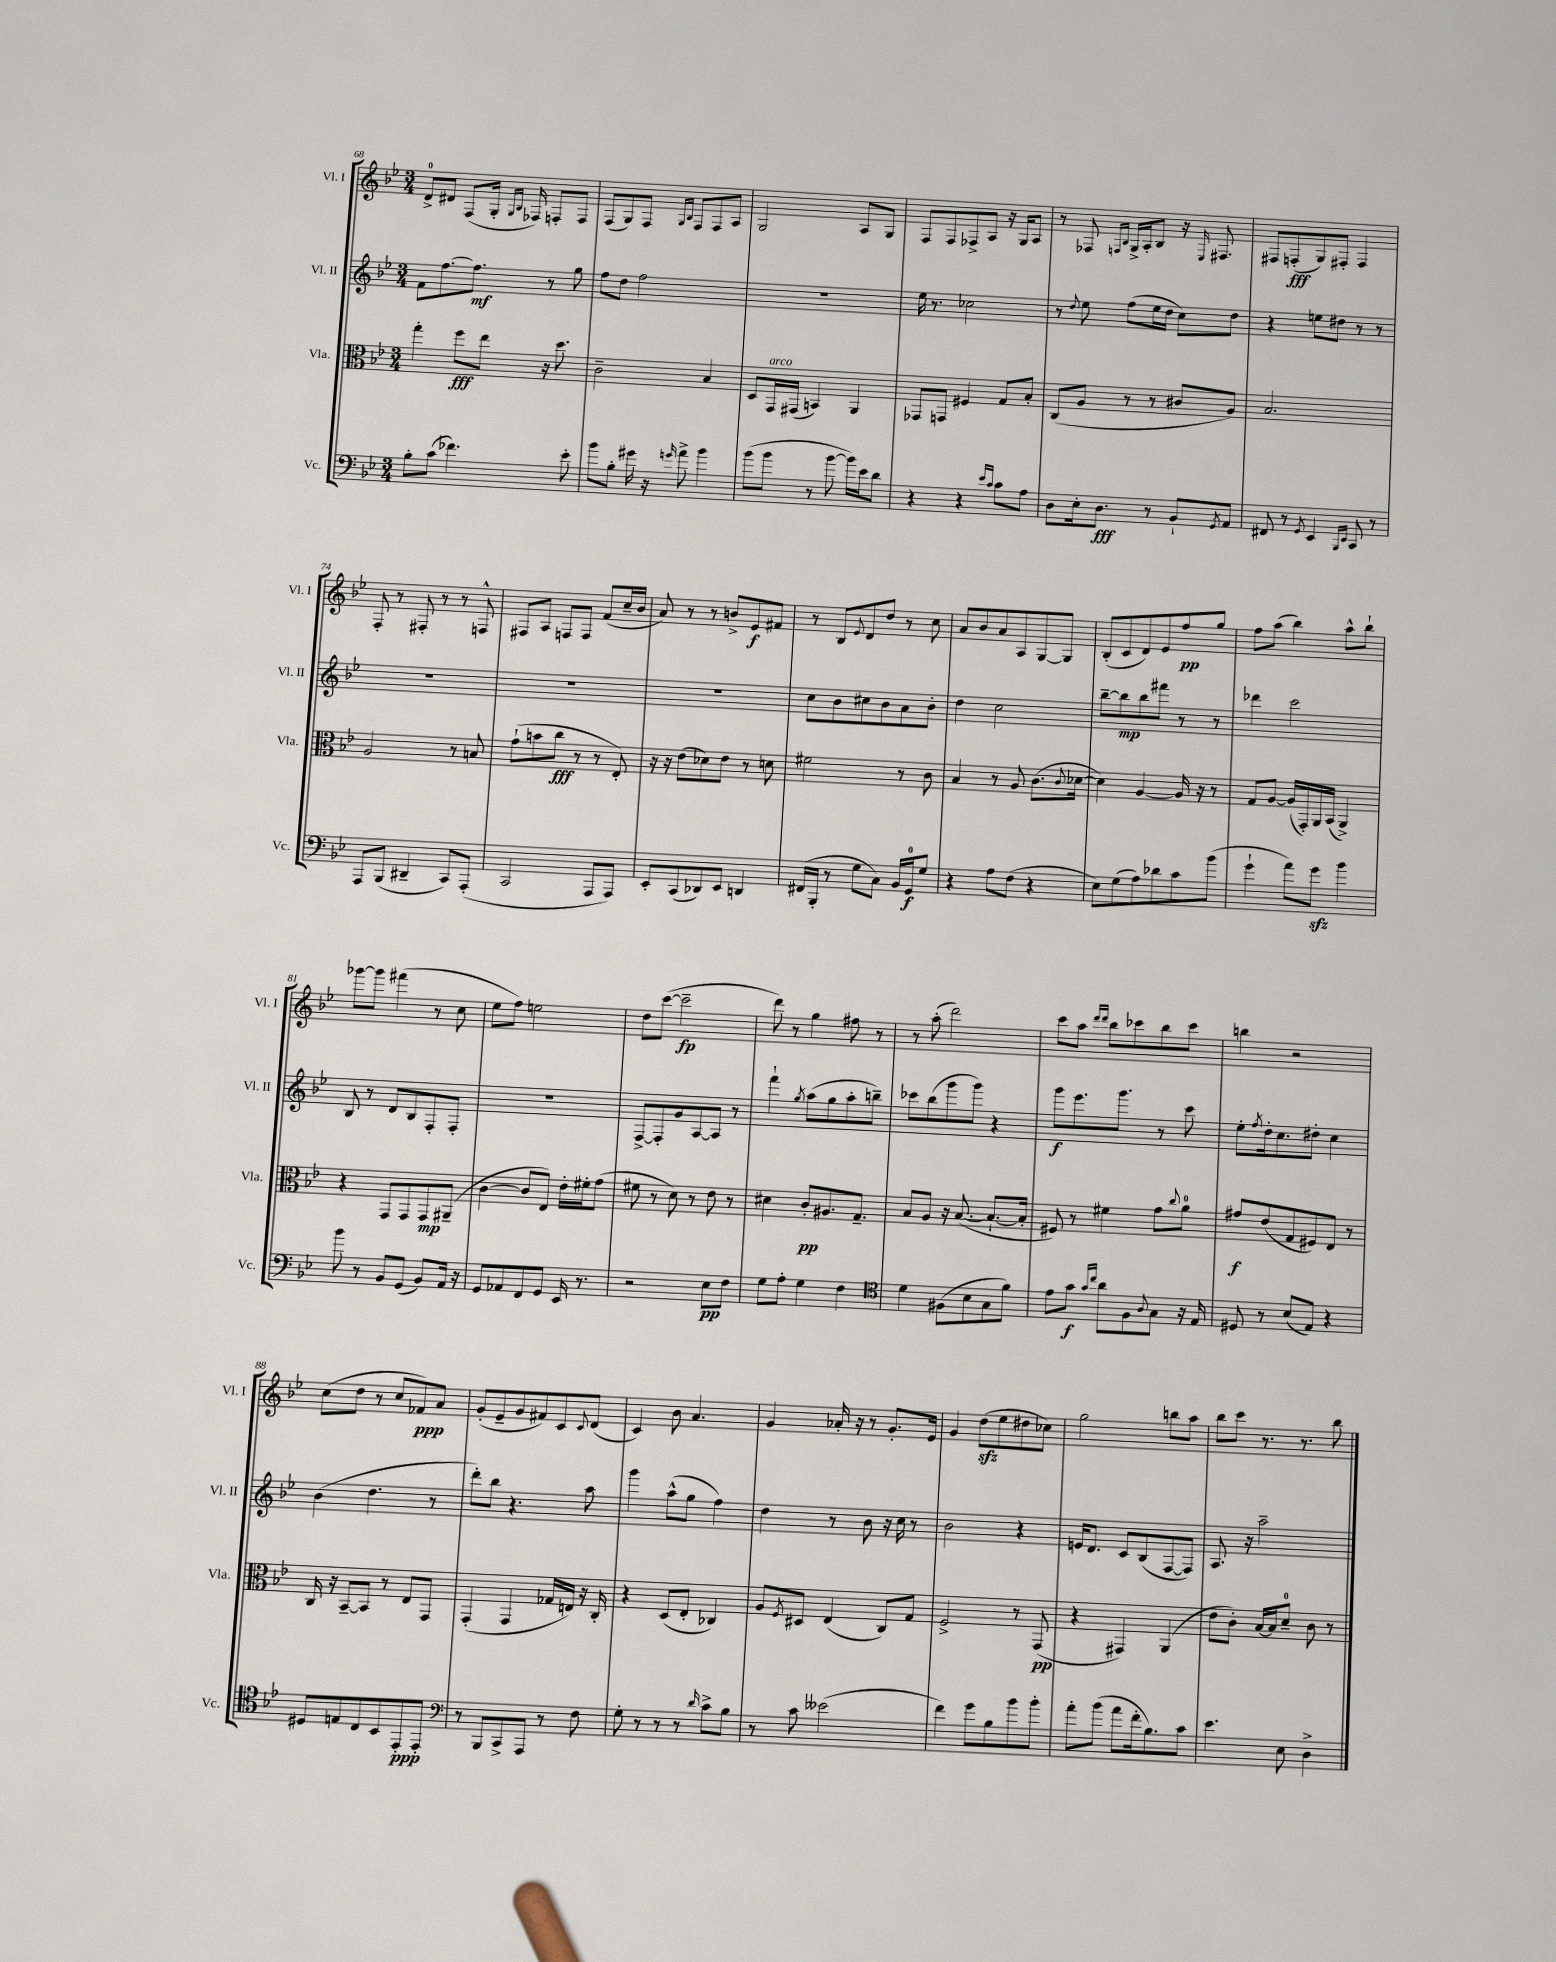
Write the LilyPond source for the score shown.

<<
\new StaffGroup <<
\new Staff = "s0" \with { instrumentName = "Vl. I" shortInstrumentName = "Vl. I" } {
    \clef treble \key bes \major \numericTimeSignature \time 3/4
    d'8-0-> dis'8 f8( g16-. \grace { g16 bes16 } fes16) f8-. f8 |
    f8( g8) f8 \grace { g16 bes16 } f8 f8 a8 |
    g2 a8 g8 |
    f8 f8 fes8-> a8 r16 g16 a8 |
    r8 fes8 \grace { f16 bes16 } g16-> a16-. bes8 r16 \grace { ees16 } fis8. |
    fis8 f8-.\fff( g8) fis8-. fis4 |
    f8-. r8 fis8-. r8 r8 f8-^ |
    fis8 a8 f8 f8 f'8( c''16-- bes'16 |
    a'8) r8 r8 b'8-> ees'8\f fis'8 |
    r8 bes8 \appoggiatura { ees'8 } d'8 d''8 r8 c''8 |
    a'8 bes'8 a'8 a8 g8~ g8 |
    bes8-.( c'8 d'8) ees'8 f''8\pp g''8 |
    f''8 a''8( bes''4) a''8-^ bes''8-! |
    ges'''8~ ges'''8 fis'''4( r8 c''8 |
    ees''8 f''8) e''2 |
    d''8 c'''8~( c'''2--\fp |
    d'''8) r8 g''4 fis''8 r8 |
    r8 a''8-.( d'''2) |
    c'''8 a''8 \grace { d'''16 d'''16 } bes''8 ces'''8 bes''8 ces'''8 |
    b''4 r2 |
    c''8( d''8 r8 c''8 fes'8\ppp) a'8 |
    g'8-.( ees'8-- g'8 fis'8) c'8 \appoggiatura { c'8 } d'8( |
    c'4) bes'8 a'4. |
    g'4 aes'16-. r16 r8 g'8.-. ees'16 |
    g'4 d''8\sfz( ees''8 dis''8 ces''8) |
    g''2 b''8 a''8 |
    bes''8 c'''8 r8. r8. bes''8 \bar "|." |
}
\new Staff = "s1" \with { instrumentName = "Vl. II" shortInstrumentName = "Vl. II" } {
    \clef treble \key bes \major \numericTimeSignature \time 3/4
    f'8 f''8.~ f''8.\mf r8 g''8 |
    f''8 d''8 f''2 |
    R2. |
    ees''16 r8. ces''2 |
    r8 \appoggiatura { d''8 } ees''8 f''8( ees''16 d''16 c''8) d''8 |
    r4 e''8 dis''8 r8 r8 |
    R2. |
    R2. |
    R2. |
    c''8 bes'8 cis''8 bes'8 a'8 bes'8-. |
    d''4 c''2 |
    bes''8~-- bes''8\mp bes''8 fis'''8 r8 r8 |
    des'''4 c'''2 |
    bes8 r8 d'8 bes8 f8-. f8-. |
    R2. |
    f8~-> f8-. g'8 a8~ a8 r8 |
    f'''4-! \acciaccatura { g''8 } a''8( g''8 a''8-. b''8--) |
    ces'''8 bes''8( g'''8 g'''8) r4 |
    g'''8\f ees'''8. g'''8. r8 c'''8 |
    ees''8-. \acciaccatura { f''8 } d''16-. c''8. dis''8-. c''4 |
    bes'4( d''4. r8 |
    d'''8-.) bes''8 r4. a''8 |
    g'''4 a''8-^( g''8 f''4) |
    d''4 r8 bes'8 r16 c''16 r8 |
    bes'2 r4 |
    e'16 d'8. c'8 bes8( f8~ f8) |
    a8. r16 a''2-- \bar "|." |
}
\new Staff = "s2" \with { instrumentName = "Vla." shortInstrumentName = "Vla." } {
    \clef alto \key bes \major \numericTimeSignature \time 3/4
    g''4-. f''8\fff ees''8 r16 d''8. |
    c'2-- bes4 |
    d8 g,16^\markup { \italic "arco" } gis,16( b,4) a,4 |
    ges,8 g,8 fis4 g8 bes8-. |
    c8( a8 r8 r8 cis'8 a8) |
    bes2. |
    a2 r8 b8 |
    g'8-!( b'8 c''8\fff r8 r8 ees8-.) |
    r16 r16 ees'8( des'8) ees'8 r8 d'8 |
    fis'2 r8 c'8 |
    bes4 r8 a8 c'8.( \appoggiatura { c'8 } des'16~ |
    des'4) a4~ a16 r16 r8 |
    g8 a8~ a16( g,16-.) a,16 bes,16( a,4->) |
    r4 g,8 g,8 g,8\mp ais,8--( |
    c'4~ c'8 ees8) ees'16-. fis'16-. g'8( |
    fis'8 r8 d'8) r8 ees'8 r8 |
    dis'4 c'8-.\pp ais8. g8.-- |
    bes8 a8 r16 bes8.~( bes8.~-! bes16-. |
    fis8) r8 fis'4 g'8 \appoggiatura { c''8 } a'8-0 |
    gis'8\f ees'8( g8 fis8) ees8 r8 |
    c16 r16 bes,8~-- bes,8 r8 ees8 g,8 |
    g,4-.( g,4 ges16 e16) r16 c16-. |
    r4 d8( ees8-. ces4) |
    a8 \acciaccatura { f8 } dis8 ees4( c8) g8 |
    f2-> r8 g,8\pp( |
    r4 gis,4) a,4( |
    ees'8 c'8-.) bes16~ bes16 d'8-0-- c'8 r8 \bar "|." |
}
\new Staff = "s3" \with { instrumentName = "Vc." shortInstrumentName = "Vc." } {
    \clef bass \key bes \major \numericTimeSignature \time 3/4
    bes8-. c'8( fes'4.) ees'8-. |
    bes'8 bes8-. gis'16 r16 \grace { g'16 } a'8-> bes'4 |
    bes'8( bes'8 r8 bes'8~ bes'16) ees'16 d'8 |
    r4 r4 \grace { ees'16 c'16 } c'8 a8 |
    d8 ees16-. d8.\fff r8 bes,8-! \acciaccatura { g,8 } a,8 |
    fis,8 r8 \acciaccatura { g,8 } ees,4 \grace { bes,,16 ees,16 } c,8 r8 |
    a,,8 bes,,8( dis,4-- c,8) a,,8-.( |
    c,2 a,,8 a,,8) |
    ees,8-. c,8( des,8) ees,8 d,4 |
    fis,16( bes,,16-. r8 g8 c8) bes,16 g,16-0\f g8 |
    r4 a8 f8( r4 |
    ees8) g8( a8) des'8 c'8 bes'8( |
    g'4-! a'8) g'8\sfz bes'4 |
    bes'8 r8 bes,8 g,8( bes,8) a,16 r16 |
    g,8 aes,8 f,8 g,8 ees,16 r8. |
    r2 ees8\pp f8 |
    g8 a8-. g4 f4 |
    \clef tenor d'4 fis8( bes8 g8 f'8) |
    ees'8 g'8\f \grace { g'16 c''16 } a'8 f8 \appoggiatura { a8 } g8 r16 ees16 |
    dis8 r8 bes8( ees8) r4 |
    dis8 e8 c8 bes,8 ees,8-.\ppp ees,8-. |
    \clef bass r8 bes,,8 c,8-> a,,8 r8 f8 |
    g8-. r8 r8 r8 \grace { d'16 } c'8-> bes8 |
    r8 c'8 eeses'2( |
    f'4) g'8 bes8 bes'8 bes'8-. |
    a'8-. bes'8( a'8 f'16-. bes8.) c'8 |
    ees'4. ees8 d4-> \bar "|." |
}
>>
>>
\layout { \context { \Score currentBarNumber = #68 } }
